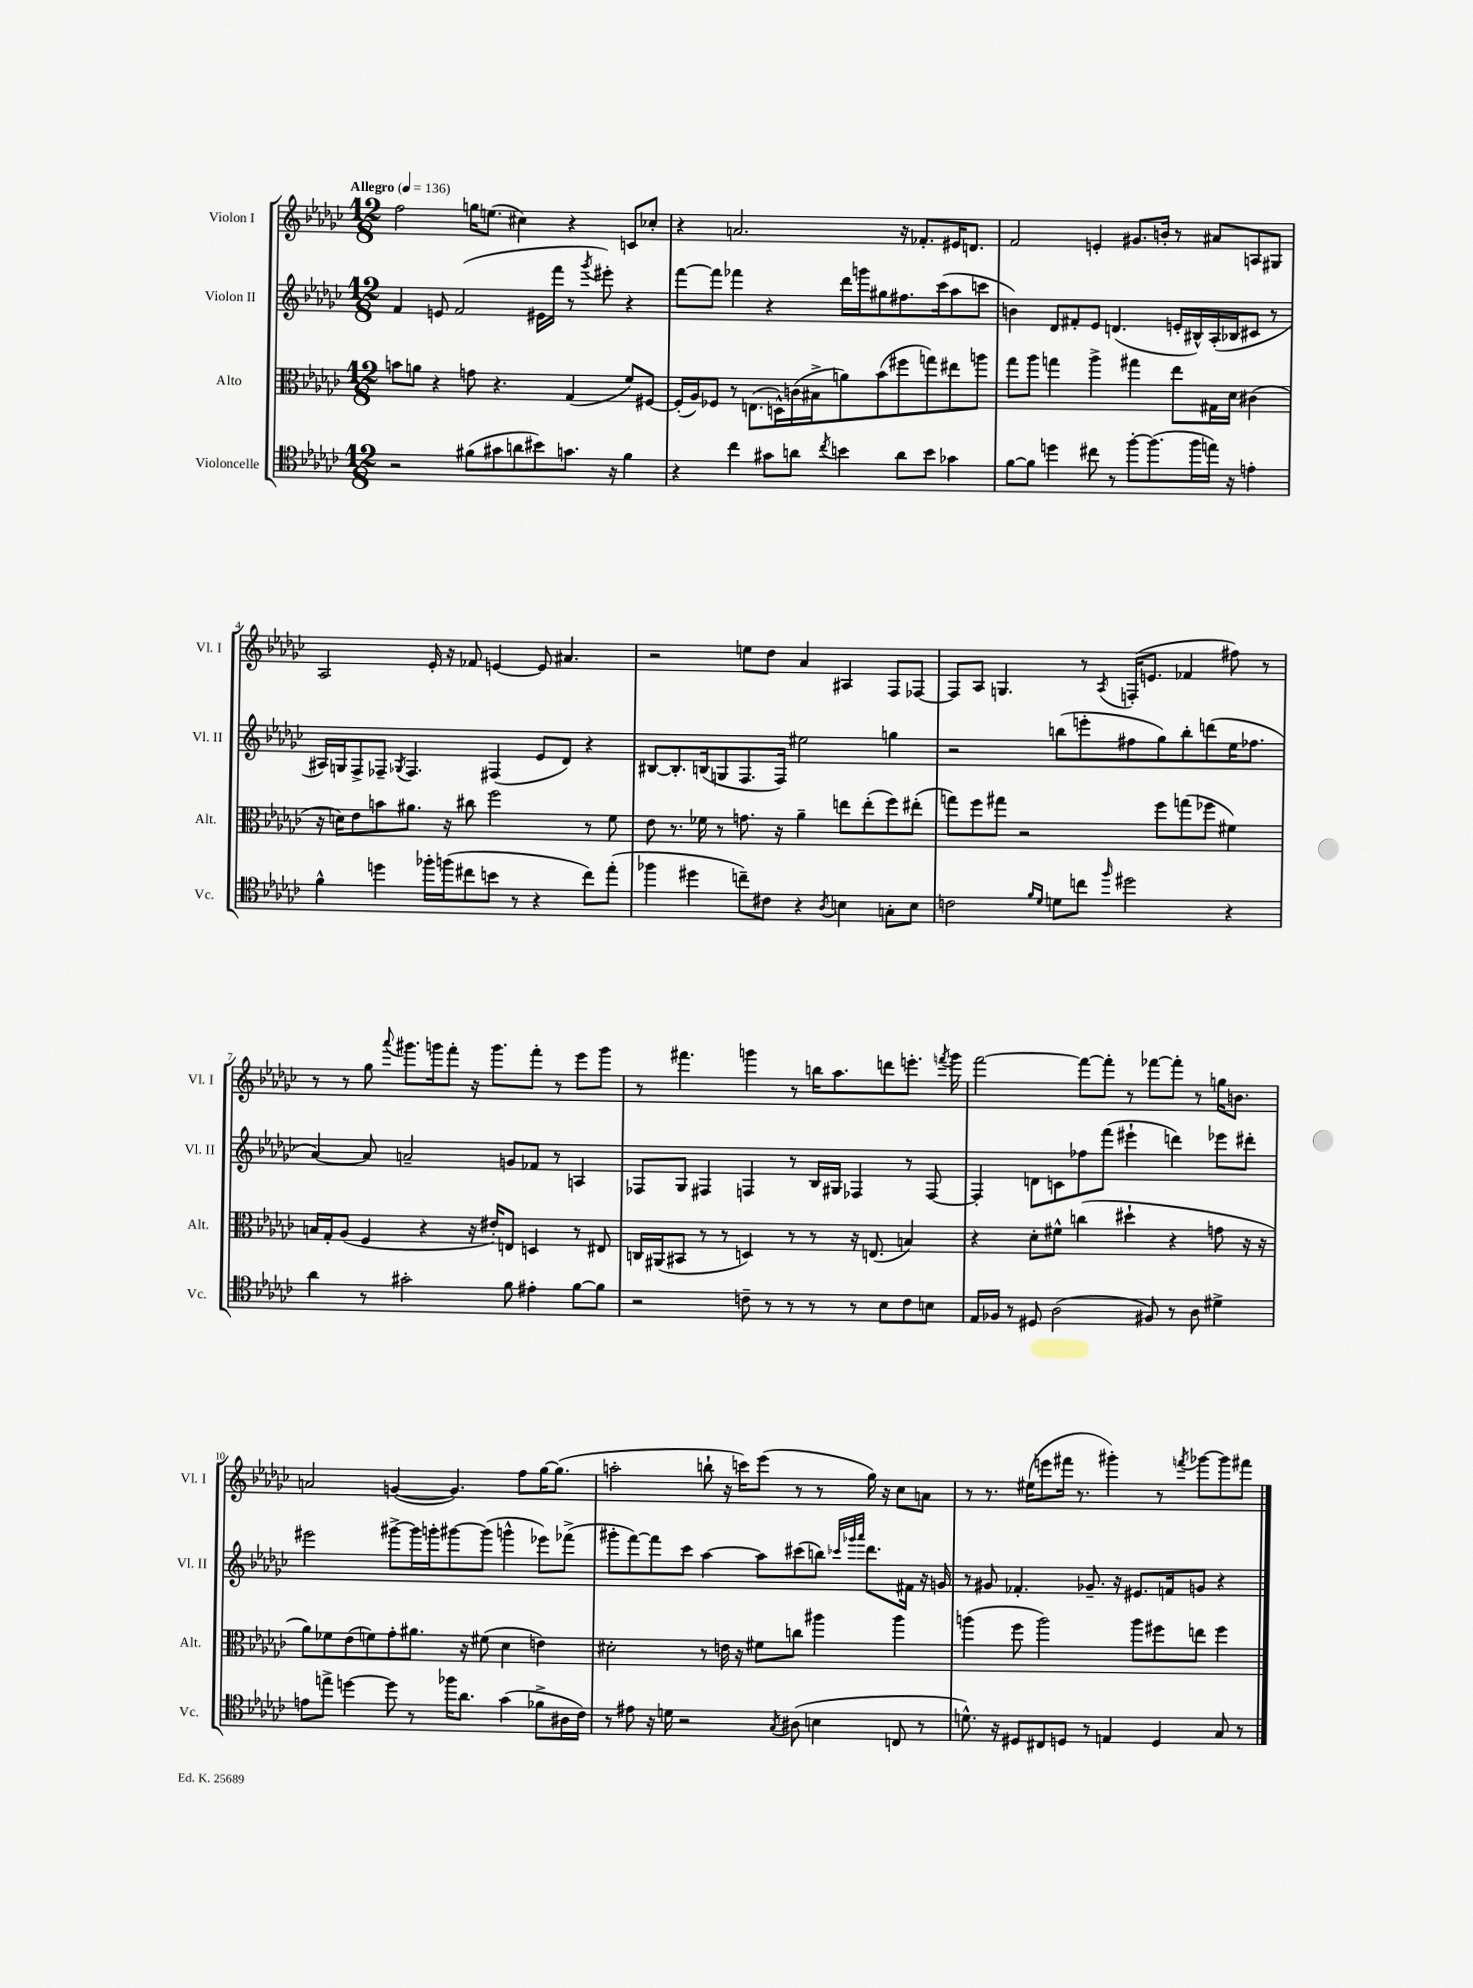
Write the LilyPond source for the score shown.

<<
\new StaffGroup <<
\new Staff = "s0" \with { instrumentName = "Violon I" shortInstrumentName = "Vl. I" } {
    \clef treble \key ges \major \numericTimeSignature \time 12/8 \tempo "Allegro" 4 = 136
    \autoBeamOff f''2 g''16[ e''8.]( cis''4) r4 c'8[ ces''8]-. |
    r4 a'2. r16 fes'8.[-. eis'16 d'8.] |
    f'2 e'4-. gis'8.[ b'16]-. r8 ais'8[ a8 gis8] |
    aes2 ees'16-. r16 fes'8 e'4~ e'8 ais'4. |
    r2 e''8[ des''8] aes'4 ais4 f8[ fes8]~ |
    fes8[ aes8] g4. r8 \acciaccatura { aes8 } f16[-.( e'8.] fes'4 fis''8) r8 |
    r8 r8 ges''8 \appoggiatura { aes'''8 } gis'''8.[ g'''16 f'''8]-. r16 g'''8.[ f'''8]-. r8 ees'''8[ g'''8] |
    r8 fis'''4. g'''4 r8 b''16[ aes''8. d'''8 e'''8.]-. \acciaccatura { f'''8 } g'''16 |
    f'''2~ f'''8[~ f'''8]-. r8 fes'''8[~ fes'''8]-. r8 g''16[ b'8.] |
    a'2 g'4~( g'4.) f''8[ ges''16~ ges''8.]( |
    a''2-. b''8-! r16 c'''16[) ees'''8]( r8 r8 ges''16) r16 ces''8[ a'8] |
    r8 r8. eis''16[( e'''8 fis'''16] r8. gis'''4-.) r8 \acciaccatura { f'''8 } ges'''8[~ ges'''8 fis'''8] \bar "|." |
}
\new Staff = "s1" \with { instrumentName = "Violon II" shortInstrumentName = "Vl. II" } {
    \clef treble \key ges \major \numericTimeSignature \time 12/8
    \autoBeamOff f'4 e'8 f'2( eis'16[ f'''16] r8 \acciaccatura { ges'''8 } eis'''8-.) r4 |
    f'''8[~ f'''8] fes'''4 r4 des'''16[ g'''16 gis''8 fis''8. ces'''16( aes''8 c'''8] |
    b'4) des'8[ fis'8-. ees'8] d'4.( e'16[-. bis16-^) aes16-.( bes16 cis'8] r8 |
    ais16[) g16 f8-> fes8]-- \acciaccatura { ges8 } fes4. fis4( ees'8[ des'8]) r4 |
    bis8[~ bis8.-. b16( g8 f8. f16]) eis''2 g''4 |
    r2 b''8[( e'''8-. fis''8 ges''8) b''8-. d'''8( ees''16 fes''8.] |
    aes'4~) aes'8 a'2-- g'8[ fes'8] r8 a4 |
    fes8[ ges8] fis4 f4 r8 bes16[ gis16] fes4 r8 fes8~ |
    fes4-. d'8[ c'8 fes''8 f'''8]( eis'''4-! d'''4) ees'''8[ dis'''8]-. |
    eis'''2 gis'''8[~-> gis'''16 g'''16-. gis'''8~ gis'''8]( g'''4-^ ees'''8[) fes'''8]->( |
    gis'''8[-. f'''8~) f'''8 ces'''8] aes''4~ aes''8[ cis'''8( b''8]) \grace { ces'''32[ ges'''32 aes'''32] } des'''8.[ fis'16] r16 g'16 |
    r8 gis'8 fes'4.-. ges'8.-- r16 eis'8.[ f'16 g'8] r4 \bar "|." |
}
\new Staff = "s2" \with { instrumentName = "Alto" shortInstrumentName = "Alt." } {
    \clef alto \key ges \major \numericTimeSignature \time 12/8
    \autoBeamOff b'8[ a'8] r4 g'8 r4. ges4( f'8[) fis8]~ |
    fis16[-.( aes16) fes8] r8 e8.[( d16-^) c'16( bis16-> a'8) bes'8( fis''8 g''8) eis''8 a''8] |
    ges''8[ aes''8] g''4 aes''4-> gis''4 ees''8[ gis16 des'16] cis'4( |
    r16 d'16[) ees'8 b'8 ais'8.] r16 cis''8 f''2 r8 f'8 |
    ees'8 r8. fes'16 r8 g'8. r16 aes'4-- e''8[ e''8-.( f''8) eis''8]-.( |
    g''8[) f''8 gis''8] r2 f''8[ g''8( fes''8] fis'4) |
    b16[ ges16-. aes8]( f4 r4 r16 eis'16[-.) e8] d4 r8 eis8 |
    c16[ ais,16( bis,8] r8 r8 d4) r8 r8 r16 e8.( b4) |
    r4 des'8[-. fis'8]-^ c''4( dis''4-! r4 g'8 r16 r16 |
    aes'8[) fes'8 ees'8( f'8) ges'8-. ais'8.] r16 fis'8( des'4 e'4) |
    dis'2-. r8 e'16 r16 fis'8[ c''8] ais''4 ais''4 |
    a''4( f''8 a''2) a''8[ fis''8 e''8] fis''4 \bar "|." |
}
\new Staff = "s3" \with { instrumentName = "Violoncelle" shortInstrumentName = "Vc." } {
    \clef tenor \key ges \major \numericTimeSignature \time 12/8
    \autoBeamOff r2 fis'8[( gis'8 a'8 bis'8) g'8.] r16 fis'4 |
    r4 ces''4 gis'8[ a'8] \acciaccatura { ces''8 } b'4 a'8[ b'8] ges'4 |
    f'8[~ f'8] d''4 cis''8 r8 f''8[~-. f''8.( f''16 e''16]) r16 e'4-. |
    f'4-^ d''4 fes''16[-. f''16( cis''8 b'8] r8 r4 cis''8[) ees''8]-.( |
    fes''4 dis''4 c''8[--) cis'8] r4 \acciaccatura { aes8 } b4 g8[-. b8] |
    c'2 \grace { f'16[ des'16] } d'8[ c''8] \grace { f''16 } dis''2 r4 |
    aes'4 r8 gis'2-. f'8 eis'4-. f'8[~ f'8] |
    r2 c'8-- r8 r8 r8 r8 bes8[ c'8 b8] |
    ees16[ fes16] r8 dis8 aes2( fis8) r8 aes8 dis'4-> |
    e'8[ e''8]-> d''4~ d''8 r8 fes''16[ aes'8.] ges'4( fes'8[-> ais16 ces'16]) |
    r8 eis'8 r16 d'16 r2 \acciaccatura { ges8 } ais8( b4 c8 r8 |
    d'8.-^) r16 dis8[ cis8 d8] r8 e4 d4 ges8 r8 \bar "|." |
}
>>
>>
